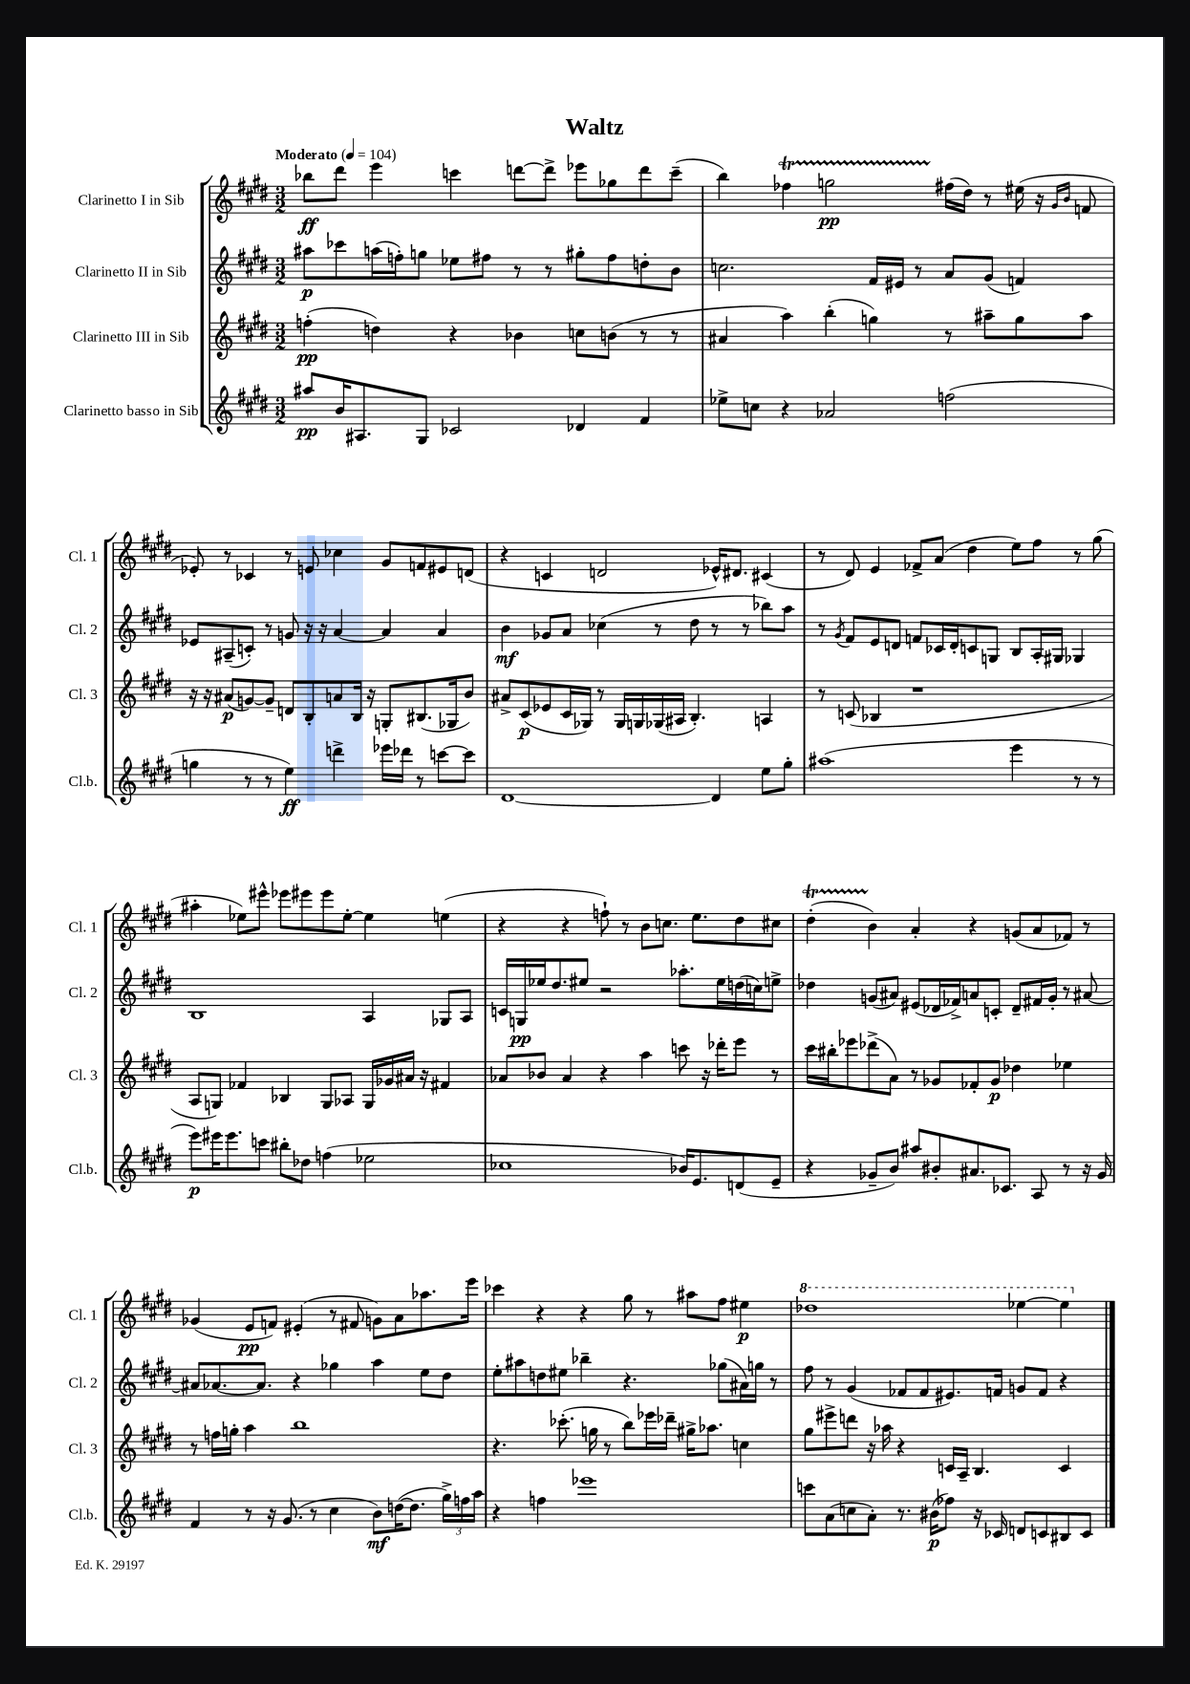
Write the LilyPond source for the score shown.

\header { title = "Waltz" }
<<
\new StaffGroup <<
\new Staff = "s0" \with { instrumentName = "Clarinetto I in Sib" shortInstrumentName = "Cl. 1" } {
    \clef treble \key e \major \numericTimeSignature \time 3/2 \tempo "Moderato" 4 = 104
    \autoBeamOff bes''8[\ff dis'''8] e'''4 c'''4 d'''8[~ d'''8]-> ees'''8[ ges''8 d'''8 c'''8]--( |
    b''4) fes''4\startTrillSpan g''2\pp fis''16[\stopTrillSpan( dis''16]) r8 eis''16( r16 \grace { gis'16[ b'16] } f'8 |
    ees'8-.) r8 ces'4 r8 e'8 ces''4 gis'8[ f'8 eis'8 d'8]( |
    r4 c'4 d'2 ees'16[-^) dis'8.] cis'4( |
    r8 dis'8) e'4 fes'8[-> a'8]( dis''4 e''8[) fis''8] r8 gis''8( |
    ais''4-. ees''8[) eis'''8]-^ ees'''8[ eis'''8 eis'''8 ees''8]~-. ees''4 e''4( |
    r4 r4 f''8-!) r8 b'8[ c''8.] e''8.[ dis''8 cis''8] |
    dis''4-.\startTrillSpan( b'4\stopTrillSpan) a'4-. r4 g'8[( a'8 fes'8]) r8 |
    ges'4( e'8[\pp f'8]) eis'4-.( r8 fis'8 g'8[) a'8 aes''8. e'''16] |
    ces'''4 r4 r4 gis''8 r8 ais''8[ fis''8] eis''4\p |
    \ottava #1 des'''1 ees'''4~ ees'''4 \ottava #0 \bar "|." |
}
\new Staff = "s1" \with { instrumentName = "Clarinetto II in Sib" shortInstrumentName = "Cl. 2" } {
    \clef treble \key e \major \numericTimeSignature \time 3/2
    \autoBeamOff ais''8[\p ces'''8 a''16( f''16-.) g''8] ees''8[ fis''8] r8 r8 gis''8[-. fis''8 d''8-. b'8] |
    c''2. fis'16[ eis'16] r8 a'8[ gis'8]( f'4) |
    ees'8[ ais8--( c'8]-.) r8 g'8 r16 r16 a'4~ a'4 a'4 |
    b'4\mf ges'8[ a'8] ces''4( r8 dis''8 r8 r8 bes''8[) a''8] |
    r8 \acciaccatura { gis'8 } fis'8[ e'8 d'8] f'8[ ces'16 d'16-. c'8 g8] b8[ a16-. gis16] ges4 |
    b1 a4 ges8[ a8] |
    c'16[ g16\pp ees''16 dis''8. eis''8] r2 aes''8.[-. eis''16 d''16( c''16) e''8]-> |
    des''4 g'8[( ais'8]) eis'8[( des'16 fes'16->) a'8 c'8]-. des'8[-- fis'16 g'16]-. r8 ais'8~ |
    ais'8[ aes'8.~ aes'8.] r4 ges''4 a''4 e''8[ dis''8] |
    e''8[-. ais''8 d''8 eis''8] bes''4-- r4. ges''8[( ais'16) g''16] r8 |
    fis''8 r8 gis'4( fes'8[ fes'8 eis'8.) f'16] g'8[ f'8] r4 \bar "|." |
}
\new Staff = "s2" \with { instrumentName = "Clarinetto III in Sib" shortInstrumentName = "Cl. 3" } {
    \clef treble \key e \major \numericTimeSignature \time 3/2
    \autoBeamOff f''4-.\pp( d''4) r4 bes'4 c''8[ b'8]( r8 r8 |
    ais'4 a''4) b''4-.( g''4) r8 ais''8[-- g''8 ais''8] |
    r16 r16 ais'8[\p( g'8~) g'8]-- d'8[ b8-. a'8 b16] r16 g8[-. bis8.( ges16 b'8]) |
    ais'8[-> cis'8\p( ees'8 cis'16 ges16]) r8 ges16[ g16 ges16( ais16] b4.-.) a4 |
    r8 c'8( bes4 r1 |
    a8[ g8]) fes'4 bes4 g8[ aes8] g16[ ges'16 ais'16] r16 fis'4 |
    aes'8[ bes'8] aes'4 r4 a''4 c'''8 r16 des'''16[-. e'''8] r8 |
    cis'''16[ bis''16-. ees'''8 des'''8->( a'8]) r8 ges'8[ fes'8-. ges'8]\p des''4 ees''4 |
    r8 f''16[ g''16]-. a''4 b''1 |
    r4. ces'''8.-.( g''16 r8 b''8[) ees'''16 des'''16]-- gis''16[-> aes''8.] c''4 |
    gis''8[ eis'''8-> d'''8] r16 aes''16 r4 c'16[ a16]-- b4. c'4 \bar "|." |
}
\new Staff = "s3" \with { instrumentName = "Clarinetto basso in Sib" shortInstrumentName = "Cl.b." } {
    \clef treble \key e \major \numericTimeSignature \time 3/2
    \autoBeamOff ais''8[\pp b'16 ais8. gis8] ces'2 des'4 fis'4 |
    ees''8[-> c''8] r4 aes'2 f''2( |
    g''4 r8 r8 e''4\ff) d'''4-> ees'''16[ des'''16] r8 c'''8[~ c'''8] |
    dis'1~ dis'4 e''8[ gis''8]-. |
    ais''1( e'''4 r8 r8 |
    e'''8[\p) eis'''16 eis'''8. c'''8] bis''8[-. des''8] f''4( ees''2 |
    ces''1 bes'16[) e'8. d'8( e'8]-- |
    r4 ges'8[-- b'8]) ais''8[ bis'8-. ais'8. ces'8.] a8 r8 r16 ges'16 |
    fis'4 r8 r16 gis'8.( r8 cis''4 b'8[\mf) d''16~( d''8.] \tuplet 3/2 { gis''16[->) f''16 a''16] } |
    r4 f''4 ees'''1 |
    c'''8[ a'8( c''8 a'8]-.) r8. bis'16[\p( fes''8]) r16 ces'16 d'8[ c'8 bis8 c'8] \bar "|." |
}
>>
>>
\layout { \context { \Score \remove "Bar_number_engraver" } }
